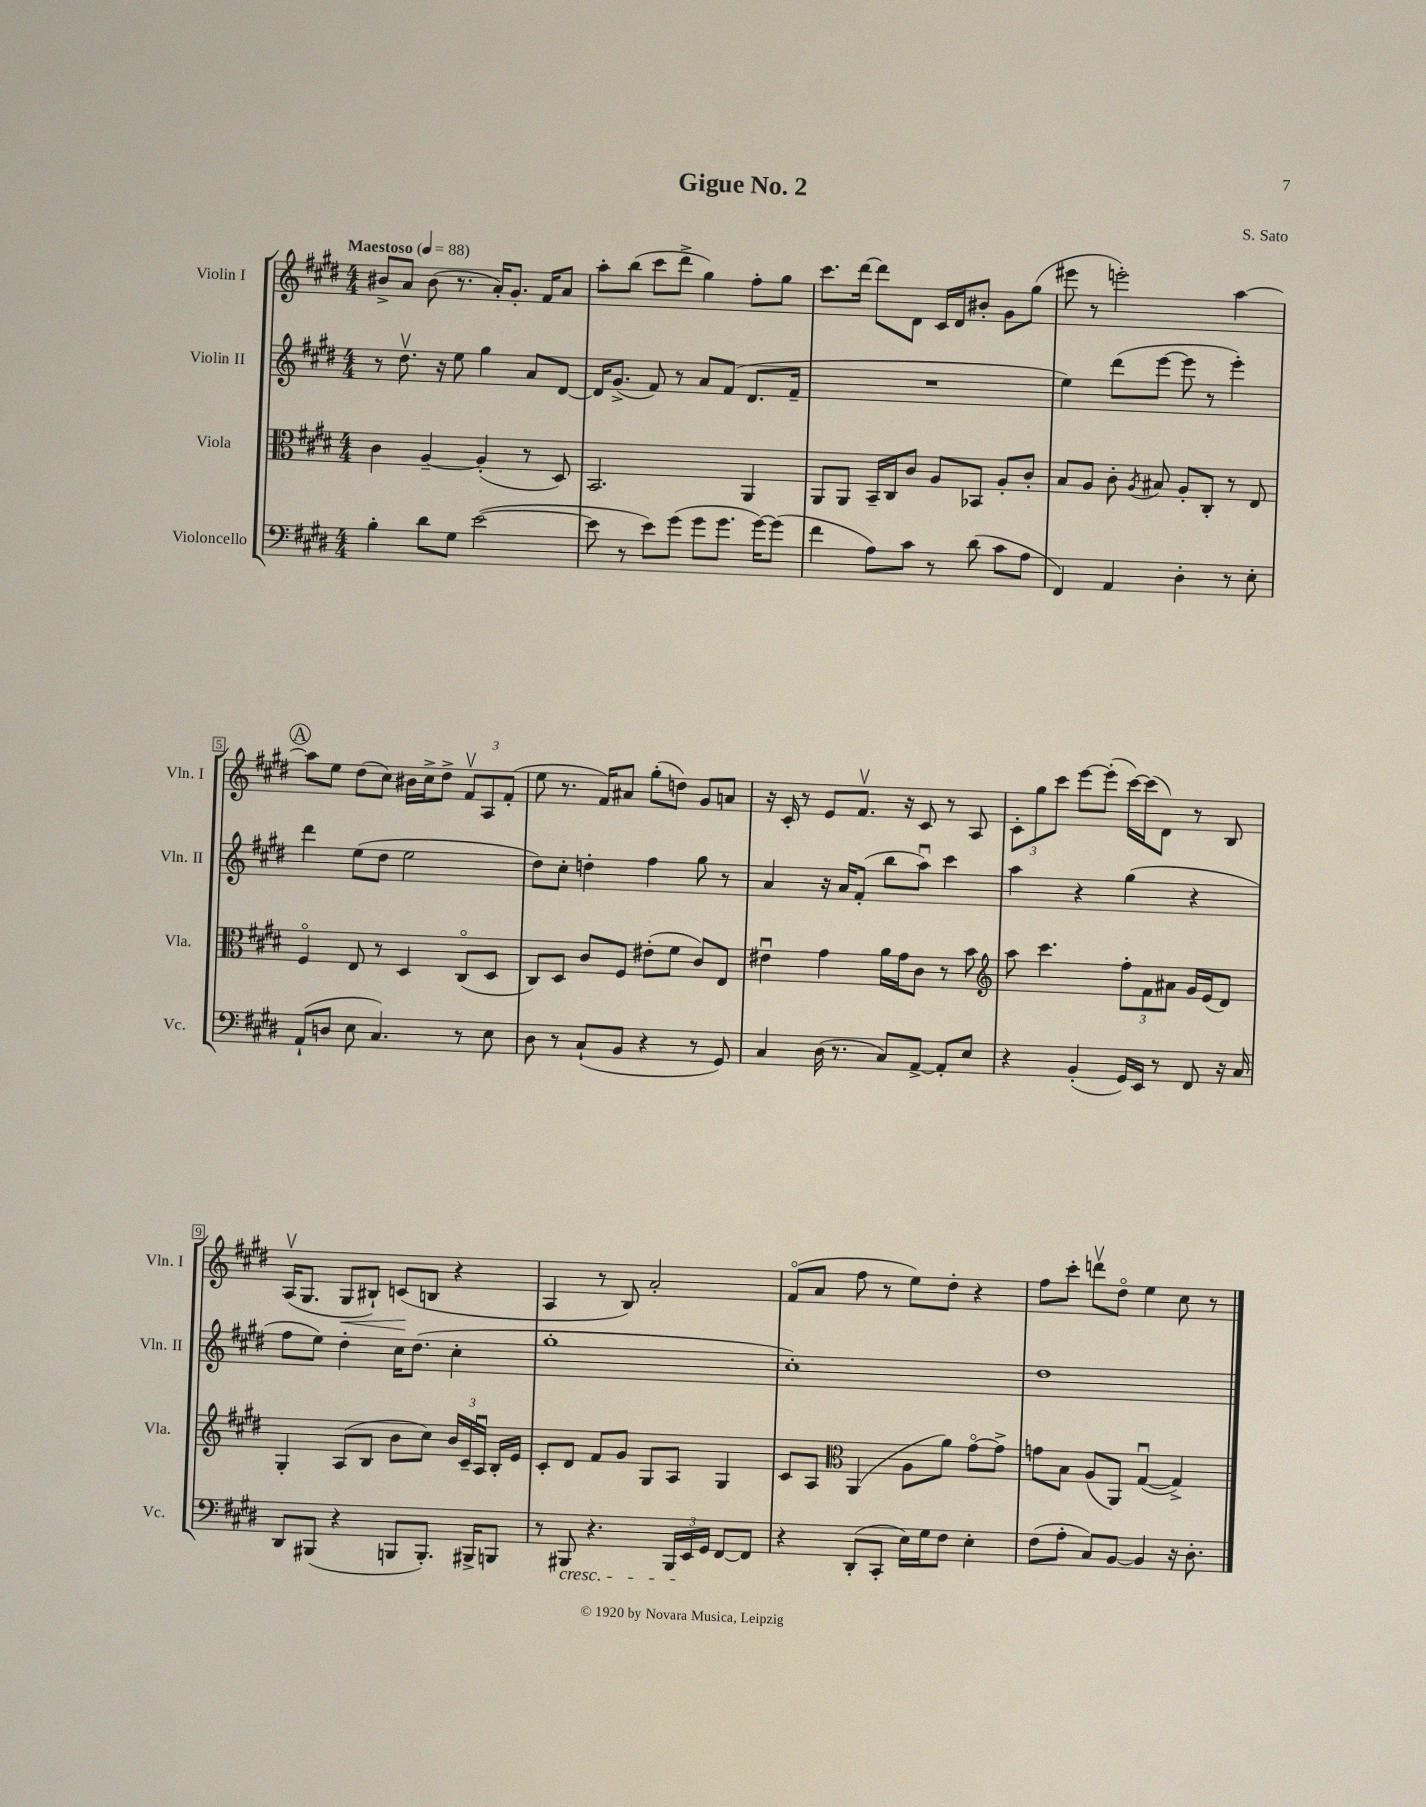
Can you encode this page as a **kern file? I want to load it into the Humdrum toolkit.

**kern	**kern	**kern	**kern	**dynam
*part4	*part3	*part2	*part1	*part1
*staff4	*staff3	*staff2	*staff1	*staff1
*I"Violoncello	*I"Viola	*I"Violin II	*I"Violin I	*
*I'Vc.	*I'Vla.	*I'Vln. II	*I'Vln. I	*
*clefF4	*clefC3	*clefG2	*clefG2	*
*k[f#c#g#d#]	*k[f#c#g#d#]	*k[f#c#g#d#]	*k[f#c#g#d#]	*
*M4/4	*M4/4	*M4/4	*M4/4	*
*MM88	*MM88	*MM88	*MM88	*
=1	=1	=1	=1	=1
!	!	!	!LO:TX:a:B:t=Maestoso	!
4B'\	4c#\	8r	8b#X^/L	.
.	.	8.dd#v\	8a/J	.
8d#\L	[4A~/	.	(8b#\	.
.	.	16r	.	.
8G#\J	.	8ee\	8.r	.
([2e\	(4A'/]	4gg#\	.	.
.	.	.	16a'/KL)	.
.	.	.	8.g#'/J	.
.	8r	8a/L	.	.
.	.	.	16f#/KL	.
.	8D#/)	[8d#/J	8a/J	.
=2	=2	=2	=2	=2
8e\]	2.BB/	16d#/KL]	8aa'\L	.
.	.	(8.g#^/J	.	.
8r	.	.	(8bb\J	.
8e\L)	.	8f#/)	8ccc#\L	.
(8g#\J	.	8r	8ddd#^\J	.
8g#\L	.	8a/L	4gg#\)	.
8.g#\J	.	(8f#/J	.	.
.	4AA/	8.d#/L	8ff#'\L	.
[16g#\KL)	.	.	.	.
(8g#\J]	.	.	8gg#\J	.
.	.	16f#~/Jk	.	.
=3	=3	=3	=3	=3
4f#\	8AA/L	1r	8.ccc#\L	.
.	8AA/J	.	.	.
.	.	.	[16ddd#\Jk	.
8A\L)	16BB~/LL	.	8ddd#\L]	.
.	16C#/J	.	.	.
8c#\J	8c#/J	.	8d#\J	.
8r	8A/L	.	16c#/LL	.
.	.	.	16d#/J	.
(8d#\	8BB-X/J	.	8b#X'/J	.
8c#\L	8A'/L	.	8g#\L	.
8A\J	8c#'/J	.	(8gg#\J	.
=4	=4	=4	=4	=4
4FF#/)	8B/L	4ee\)	8eee#X\	.
.	8A/J	.	8r	.
4AA/	8c#'\	(8ddd#\L	2eeen'\)	.
.	8qA/	.	.	.
.	8B#X/	[8eee\J	.	.
4D#'\	8A'/L	8eee\]	.	.
.	8C#'/J	8r	.	.
8r	8r	4eee'\)	[4aa\	.
8E'\	8E/	.	.	.
!!LO:LB:g=z
!!LO:REH:place=s1:t=A
=5	=5	=5	=5	=5
(8AA`/L	4F#/	4ddd#\	8aa\L]	.
8Dn/J	.	.	8ee\J	.
8E\	8E/	(8ee\L	(8dd#\L	.
4.C#/)	8r	8dd#\J	8cc#\J)	.
.	4D#/	2ee\	16b#X\LL	.
.	.	.	16cc#^\J	.
.	.	.	8dd#^\J	.
8r	(8C#/L	.	12f#v/L	.
.	.	.	12A/	.
8E\	8D#/J	.	.	.
.	.	.	(12f#'/J	.
=6	=6	=6	=6	=6
8D#\	8C#/L)	8dd#\L)	8ee\	.
8r	8D#/J	8cc#'\J	8.r	.
(8C#`/L	8c#/L	4ddn'\	.	.
.	.	.	16f#/KL)	.
8BB/J	8F#/J	.	8a#X/J	.
4r	(8e#X'\L	4ff#\	(8gg#'\L	.
.	8f#\J	.	8ddn\J)	.
8r	8c#/L)	8gg#\	8g#/L	.
8GG#/)	8E/J	8r	8an/J	.
=7	=7	=7	=7	=7
4C#/	4e#Xu\	4a/	16r	.
.	.	.	16c#'/	.
.	.	.	8r	.
(16D#\	4g#\	16r	8e/L	.
8.r	.	16a/KL	.	.
.	.	(8f#'/J	8.f#v/J	.
8C#/L)	16a\LL	8bb\L	.	.
.	16g#\J	.	16r	.
[8AA^/J	8c#\J	8aau\J)	8c#/	.
8AA'/L]	8r	4ccc#\	8r	.
8E/J	8b\	.	8A/	.
=8	=8	=8	=8	=8
*	*clefG2	*	*	*
4r	8aa\	4aa\	12c#'\L	.
.	.	.	12gg#\	.
.	4.ccc#\	.	.	.
.	.	.	12ccc#\J	.
(4BB'/	.	4r	[8eee\L	.
.	.	.	(8eee'\J]	.
16GG#/LL)	12ff#'\L	(4gg#\	[16ccc#\LL)	.
16EE/JJ	.	.	(16ccc#\J]	.
.	12f#\	.	.	.
8r	.	.	8d#\J)	.
.	12a#X\J	.	.	.
8FF#/	16g#/LL	4r	8r	.
.	(16e/J	.	.	.
16r	8d#/J)	.	8B/	.
16C#/	.	.	.	.
!!LO:LB:g=z
=9	=9	=9	=9	=9
8DD#/L	4G#'/	8ff#\L	(16Av/KL	.
.	.	.	8.G#/J	.
(8BBB#X/J	.	8ee\J)	.	.
!	!	!	!	!LO:HP:b
4r	(8A/L	4dd#'\	8G#/L	<
.	8B/J	.	8B#X`/J)	.
8BBBn/L	8b\L	16cc#\KL	(8cn/L	.
.	.	(8.dd#\J	.	.
8.BBB'/J)	8cc#\J)	.	8Bn/J	[
.	24b/LL	4cc#'\	4r	.
.	24c#~/	.	.	.
16BBB#X^/KL	.	.	.	.
.	24Au/JJ	.	.	.
8BBBn/J	16B'/LL	.	.	.
.	16e/JJ	.	.	.
=10	=10	=10	=10	=10
8r	8c#'/L	1gg#'	4A/	.
!LO:TX:b:i:t=cresc.	!	!	!	!
8BBB#X/	8d#/J	.	.	.
4.r	8f#/L	.	8r	.
.	8g#/J	.	8B/)	.
.	8G#/L	.	2a'/	.
24BBB#/LL	8A/J	.	.	.
24EE/	.	.	.	.
24GG#/JJ	.	.	.	.
[8FF#/L	4G#/	.	.	.
8FF#/J]	.	.	.	.
=11	=11	=11	=11	=11
4r	8c#/L	1cc#')	(8f#/L	.
.	8A/J	.	8a/J	.
*	*clefC3	*	*	*
(8DD#'/L	(4AA/	.	8ff#\	.
8CC#'/J	.	.	8r	.
16E\LL)	8A\L	.	8ee\L)	.
16G#\J	.	.	.	.
8F#\J	8a\J)	.	8dd#'\J	.
4E'\	[8g#\L	.	4r	.
.	8g#^\J]	.	.	.
=12	=12	=12	=12	=12
(8F#\L	8gn\L	1dd#	8ff#\L	.
8A'\J	8B\J	.	8ccc#'\J	.
8C#/L)	(8A/L	.	8dddnv\L	.
[8BB/J	8AA/J)	.	8dd#\J	.
4BB/]	([4G#u/	.	4ee\	.
16r	4G#^/])	.	8cc#\	.
8.D#'\	.	.	.	.
.	.	.	8r	.
==	==	==	==	==
*-	*-	*-	*-	*-
